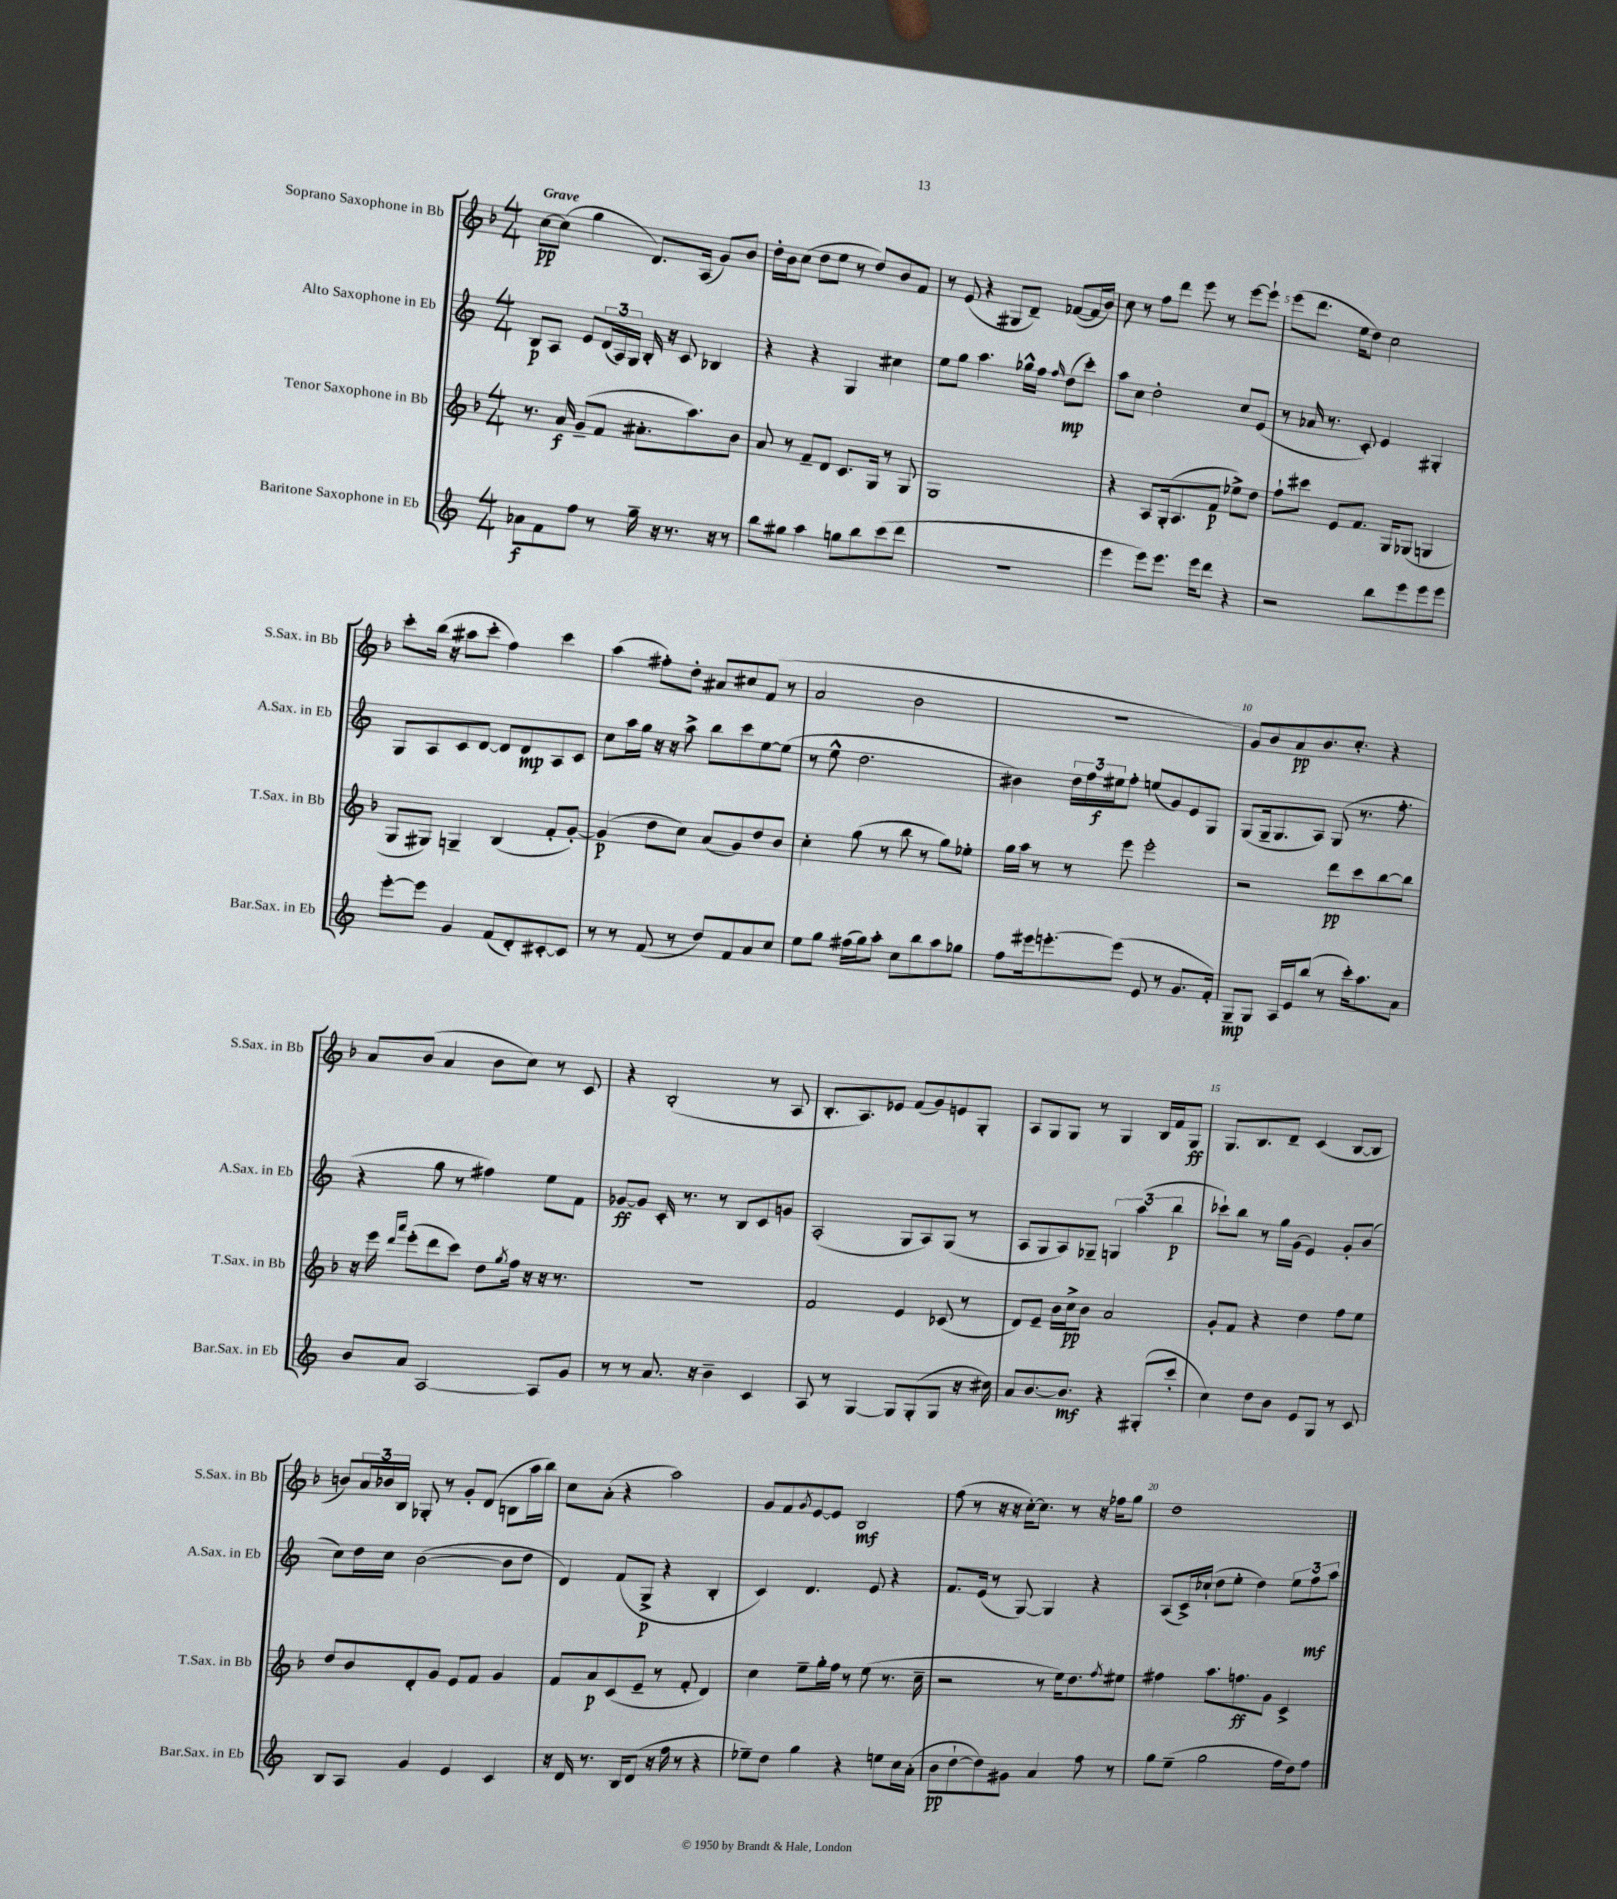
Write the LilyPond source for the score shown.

<<
\new StaffGroup <<
\new Staff = "s0" \with { instrumentName = "Soprano Saxophone in Bb" shortInstrumentName = "S.Sax. in Bb" } {
    \clef treble \key f \major \numericTimeSignature \time 4/4 \tempo "Grave"
    c''8~\pp c''8( g''4 d'8.) a16( g'8) bes'8 |
    d''16-. bes'16 c''8( d''8 e''8 r8 d''8) bes'8 f'8 |
    r8 e'8( r4 gis8 d'8--) fes'8~( fes'16 bes'16) |
    c''8 r8 f''8 d'''8 e'''8 r8 e'''8~ e'''8-! |
    e'''8( d'''8. e''16 d''8) c''2 |
    c'''8-. bes''16( r16 ais''8 c'''8-. f''4) c'''4 |
    a''4( fis''8-.) d''8-. ais'8 cis''8 f'8( r8 |
    a'2 bes'2 |
    R1 |
    g'8) bes'8 a'8\pp bes'8. c''8.-. r4 |
    a'8 bes'8( a'4 bes'8 c''8) r8 c'8 |
    r4 bes2-.( r8 a8 |
    bes8.-. a8.) ees'8 f'8( g'8) e'8 g8-. |
    a8 g8 g8 r8 g4 bes16 f'16 g8\ff |
    g8. bes8. d'8-- c'4( bes8~ bes8 |
    b'8) \tuplet 3/2 { a'16 bes'16 bes16 } ges8-. r8 g'8-. d'8( b8 a''16 bes''16) |
    c''8 a'8-.( r4 a''2) |
    g'8 f'8 \acciaccatura { g'8 } e'8~ e'8 bes2\mf |
    f''8( r8 r16 r16 c''16~-.) c''8. r8 r16 fes''16 g''8 |
    d''1 \bar "|." |
}
\new Staff = "s1" \with { instrumentName = "Alto Saxophone in Eb" shortInstrumentName = "A.Sax. in Eb" } {
    \clef treble \key c \major \numericTimeSignature \time 4/4
    b8\p a8 e'8 \tuplet 3/2 { d'16( a16) g16 } b16-. r16 c'8 bes4 |
    r4 r4 g4 cis''4 |
    e''8 g''8 a''4. ges''16-^ f''16 \grace { f''16 } d''8\mp( c'''8-.) |
    a''8 c''8 d''2-. c''8 e'8( |
    r8 aes'16 r8. c'8-.) e'4 gis4-. |
    g8 a8 c'8 d'8~ d'8 d'8\mp a8 c'8 |
    c''8 a''16 g''16 r16 r16 a''8-> b''8 c'''8 e''8~ e''8( |
    r8 e''8-^ d''2. |
    bis'4) \tuplet 3/2 { d''16 f''16 eis''16\f } f''8-. e''8( g'8) e'8 g8 |
    g8( g16-- g8. a8) g8( r8. f''8.-. |
    r4 g''8 r8 fis''4) e''8 f'8 |
    ges'8~\ff ges'8 c'16-. r8. r8 b8 c'8 g'8 |
    a2-.( g8 a8) g8( r8 |
    a8 g8 a8) ges8-- \tuplet 3/2 { g4 a''4( b''4\p } |
    ces'''8-!) b''8 r8 g''16 g'16( e'4) g'8-. b'8( |
    c''8) d''16 c''16 b'2~( b'8 d''8 |
    d'4) f'8( g8->\p r4 b4-. |
    c'4) d'4. e'8 r4 |
    f'8. e'16( r8 g8~) g4 r4 |
    a8( c'16->) ces''16-!( d''8 e''8-. d''4) \tuplet 3/2 { e''8 f''8\mf a''8 } \bar "|." |
}
\new Staff = "s2" \with { instrumentName = "Tenor Saxophone in Bb" shortInstrumentName = "T.Sax. in Bb" } {
    \clef treble \key f \major \numericTimeSignature \time 4/4
    r8. a'16\f g'8--( f'8 ais'8.-. a''8.) bes'8 |
    a'8 r8 f'8-- d'8 c'8. g16 r8 g8 |
    g1 |
    r4 a8 g16-.( a8. f'8\p ees''8->) d''8 |
    f''8-! cis'''8 e'8 f'8. g16 ges8( g4 |
    g8 gis8) g4-- bes4( f'8-. g'8~-.) |
    g'4\p( d''8 c''8) a'8( g'8) d''8 bes'8 |
    c''4-. g''8( r8 bes''8 r8 g''8) ees''8-. |
    g''16 a''16 r8 r8 e'''8 e'''2-. |
    r2 d'''8\pp c'''8 bes''8~ bes''8 |
    r16 e'''16 \grace { d'''16 a'''16 } e'''8-.( d'''8 c'''8) d''8 \acciaccatura { g''8 } f''16 r16 r16 r8. |
    R1 |
    f'2 e'4 ces'8( r8 |
    d'8) e'8-- bes'16 c''16->\pp bes'8 a'2 |
    g'8-. f'8 r4 d''4 f''8 e''8 |
    d''8 bes'8 d'8-. g'8 e'8 f'8 g'4 |
    f'8 a'8\p c'8( e'8-- r8 f'8-. d'4) |
    c''4 e''8-- g''16-. f''16 r8 e''8( r8. c''16-- |
    r2 r8 e''16) d''8. \acciaccatura { f''8 } eis''8 |
    fis''4 a''8. f''8.\ff g'8 c'4-> \bar "|." |
}
\new Staff = "s3" \with { instrumentName = "Baritone Saxophone in Eb" shortInstrumentName = "Bar.Sax. in Eb" } {
    \clef treble \key c \major \numericTimeSignature \time 4/4
    aes'8\f f'8 f''8 r8 g''16-- r16 r8. r16 r8 |
    b''8 gis''8 a''4 g''8 b''8 c'''8( d'''8 |
    R1 |
    e'''4 e'''8) e'''8. e'''16 d'''8 r4 |
    r2 b''8 e'''8 e'''8 e'''8 |
    e'''8~-. e'''8 g'4 f'8( d'8-.) cis'8~-. cis'8 |
    r8 r8 f'8( r8 d''8) f'8 a'8 c''8 |
    e''8 g''8 fis''16( g''16) a''8-. c''8 b''8 a''8 ges''8 |
    f''8 eis'''16 e'''8.~-. e'''8( e'8 r8 g'8. f'16-.) |
    g8--\mp g8 a16 e'16 b''8( r8 c'''16-.) a''8. a'8 |
    b'8 a'8 a2~ a8 g'8 |
    r8 r8 a'8. r16 b'4-- c'4 |
    a8 r8 g4~ g8 g8-.( g8 r16 cis''16) |
    a'8 b'8.~ b'8.\mf r4 gis8-.( c'''8-. |
    c''4) d''8 b'8 e'8 g8 r8 c'8 |
    b8 a8 g'4 e'4 c'4 |
    r16 d'16 r8. b16 d'8( r16 f''16 r8 r4 |
    ees''8--) d''8 g''4 r4 e''8 c''16 a'16-.( |
    b'8\pp d''8~-! d''8) gis'8 a'4 f''8 r8 |
    g''8 e''8--( g''2 f''16 d''16) f''8 \bar "|." |
}
>>
>>
\layout { \context { \Score \override BarNumber.break-visibility = ##(#f #t #t) barNumberVisibility = #(every-nth-bar-number-visible 5) } }
